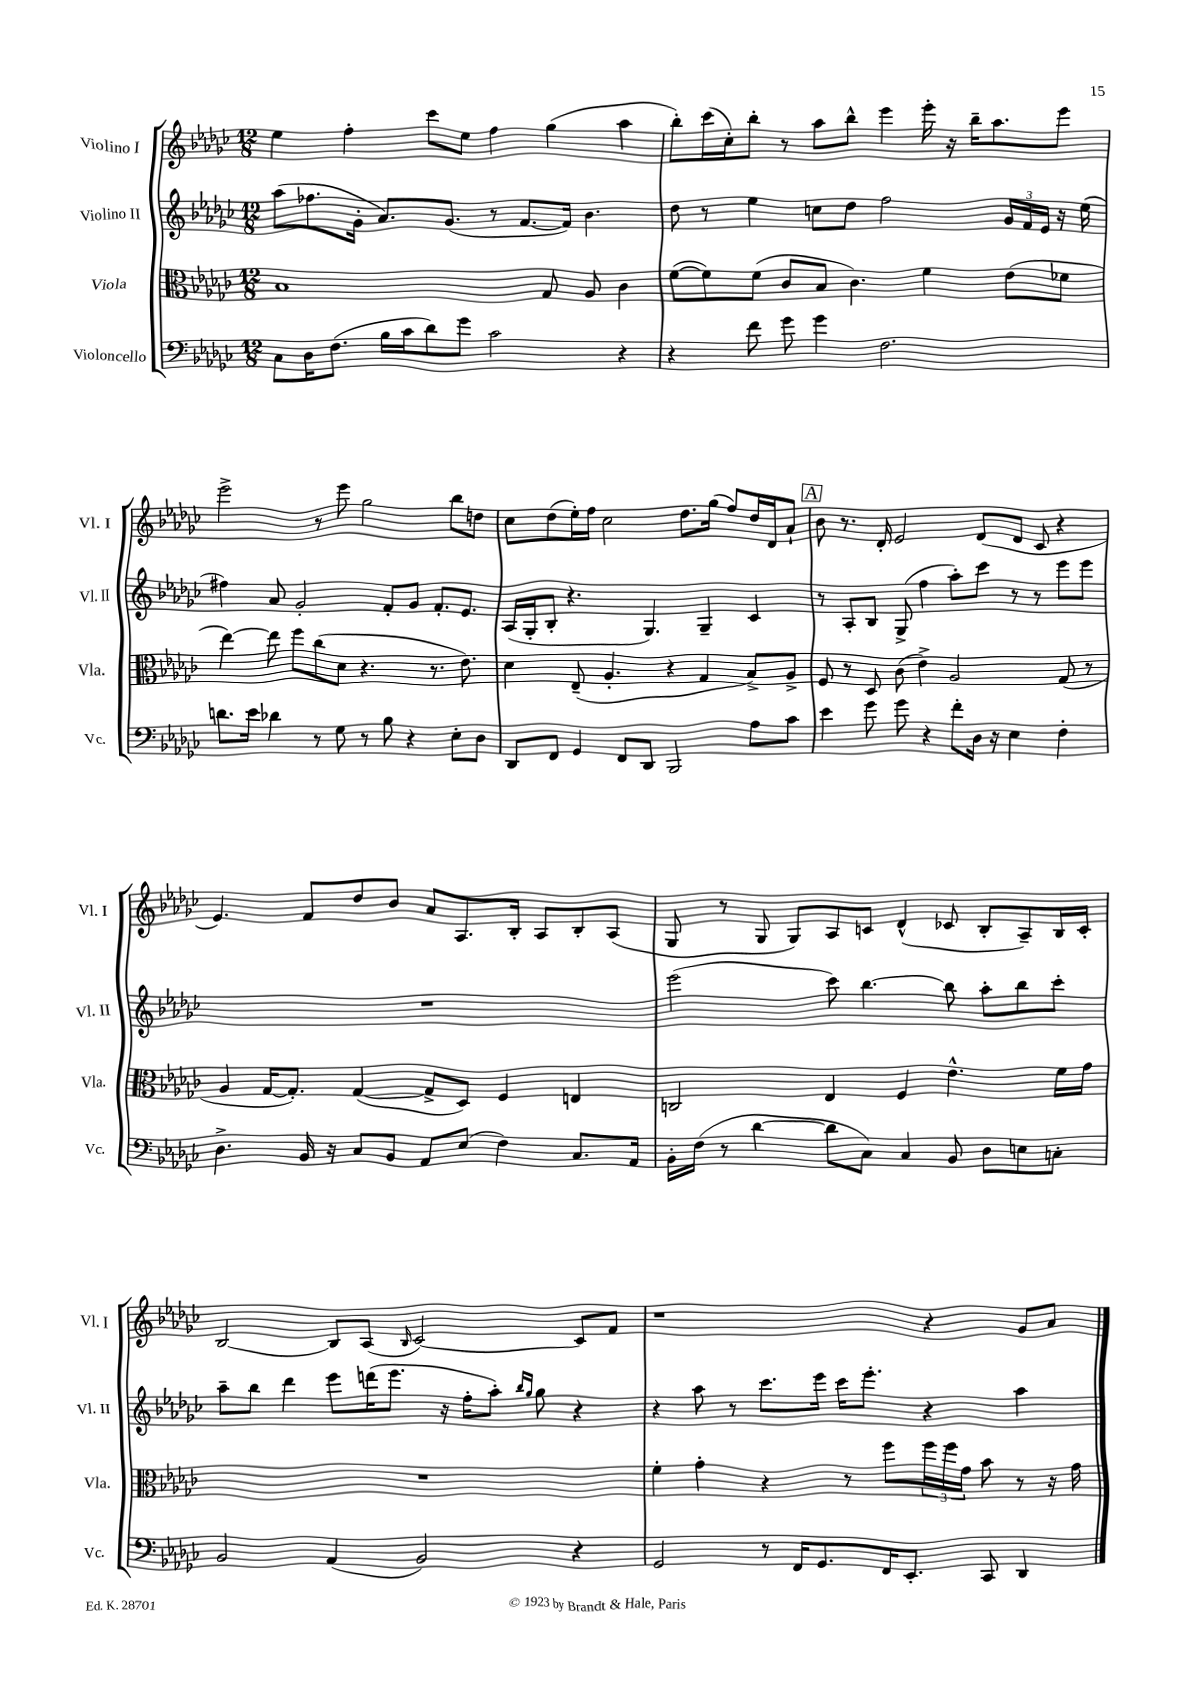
<<
\new StaffGroup <<
\new Staff = "s0" \with { instrumentName = "Violino I" shortInstrumentName = "Vl. I" } {
    \clef treble \key ges \major \numericTimeSignature \time 12/8
    ees''4 f''4-. ces'''8 ees''8 f''4 ges''4( aes''4 |
    bes''8-.) ces'''16( ces''16-.) bes''8-. r8 aes''8 bes''8-^ ees'''4 ees'''16-. r16 bes''16-- aes''8. ees'''8 |
    ees'''2-> r8 ees'''8 ges''2 bes''8 d''8 |
    ces''8 des''8( ees''16-.) f''16 ces''2 des''8. ges''16( f''8) des''16 des'16 aes'8-! |
    \mark \markup { \box "A" } bes'8 r8. des'16-. ees'2 des'8( des'8 ces'8 r4 |
    ees'4.) f'8 des''8 bes'8 aes'8 aes8. bes16-. aes8 bes8-. aes8( |
    ges8 r8 ges8 ges8) aes8 c'8 des'4-^( ces'8 bes8-. aes8--) bes16 ces'16-. |
    bes2~ bes8 aes8( \grace { bes16 } ces'2~) ces'8 f'8 |
    r1 r4 ges'8 aes'8 \bar "|." |
}
\new Staff = "s1" \with { instrumentName = "Violino II" shortInstrumentName = "Vl. II" } {
    \clef treble \key ges \major \numericTimeSignature \time 12/8
    aes''8( fes''8. ges'16-. aes'8.) ges'8.( r8 f'8.~ f'16) bes'4. |
    des''8 r8 ees''4 c''8 des''8 f''2 \tuplet 3/2 { ges'16 f'16 ees'16 } r16 ees''16( |
    fis''4) aes'8 ges'2-. f'8-. ges'8 f'8.-. ees'8. |
    aes16( ges16-. bes8-. r4. ges4.) ges4-- ces'4 |
    \mark \markup { \box "A" } r8 aes8-. bes8 ges8->( f''4 aes''8-.) ces'''8 r8 r8 ees'''8 ees'''8 |
    R1. |
    ees'''2( ces'''8) bes''4.~ bes''8 aes''8-. bes''8 ces'''8-. |
    aes''8-- bes''8 des'''4 ees'''8 d'''16( ees'''8. r16 f''16-. aes''8-.) \grace { bes''16 ges''16 } ges''8 r4 |
    r4 aes''8 r8 ces'''8. ees'''16 ces'''16 ees'''8.-. r4 aes''4 \bar "|." |
}
\new Staff = "s2" \with { instrumentName = "Viola" shortInstrumentName = "Vla." } {
    \clef alto \key ges \major \numericTimeSignature \time 12/8
    bes1 ges8 aes8 ces'4 |
    f'8~( f'8) f'8( ces'8 bes8 ces'4.) f'4 ees'8( fes'8 |
    ees''4~) ees''8 f''8 ces''8( des'8 r4. r8. ees'8.) |
    des'4 ees8--( aes4.-. r4 ges4 bes8->) aes8-> |
    \mark \markup { \box "A" } f8 r8 des8 ces'8( ees'4->) aes2 ges8( r8 |
    aes4 ges16~ ges8.-.) ges4~( ges8-> des8) f4 e4 |
    c2 ees4 f4 ees'4.-^ f'16 ges'16 |
    R1. |
    f'4-. ges'4-. r4 r8 f''8 \tuplet 3/2 { f''16 f''16 ges'16 } bes'8 r8 r16 ges'16 \bar "|." |
}
\new Staff = "s3" \with { instrumentName = "Violoncello" shortInstrumentName = "Vc." } {
    \clef bass \key ges \major \numericTimeSignature \time 12/8
    ces8 des16 f8.( bes16 ces'16 des'8) ges'8 ces'2 r4 |
    r4 f'8 ges'8 ges'4 f2. |
    d'8. ees'16 des'4 r8 ges8 r8 bes8 r4 ees8-. des8 |
    des,8 f,8 ges,4 f,8 des,8 bes,,2 aes8 ces'8 |
    \mark \markup { \box "A" } ees'4 ges'8 ges'8 r4 f'8-. des16 r16 ees4 f4-. |
    des4.-> bes,16 r16 ces8 bes,8 aes,8 ees8( f4) ces8. aes,16 |
    bes,16-. f16( r8 des'4~ des'8 ces8) ces4 bes,8 des8 e8 c8-. |
    bes,2 aes,4( bes,2) r4 |
    ges,2 r8 f,16 ges,8. f,16 ees,8.-. ces,8 des,4 \bar "|." |
}
>>
>>
\layout { \context { \Score \remove "Bar_number_engraver" } }
